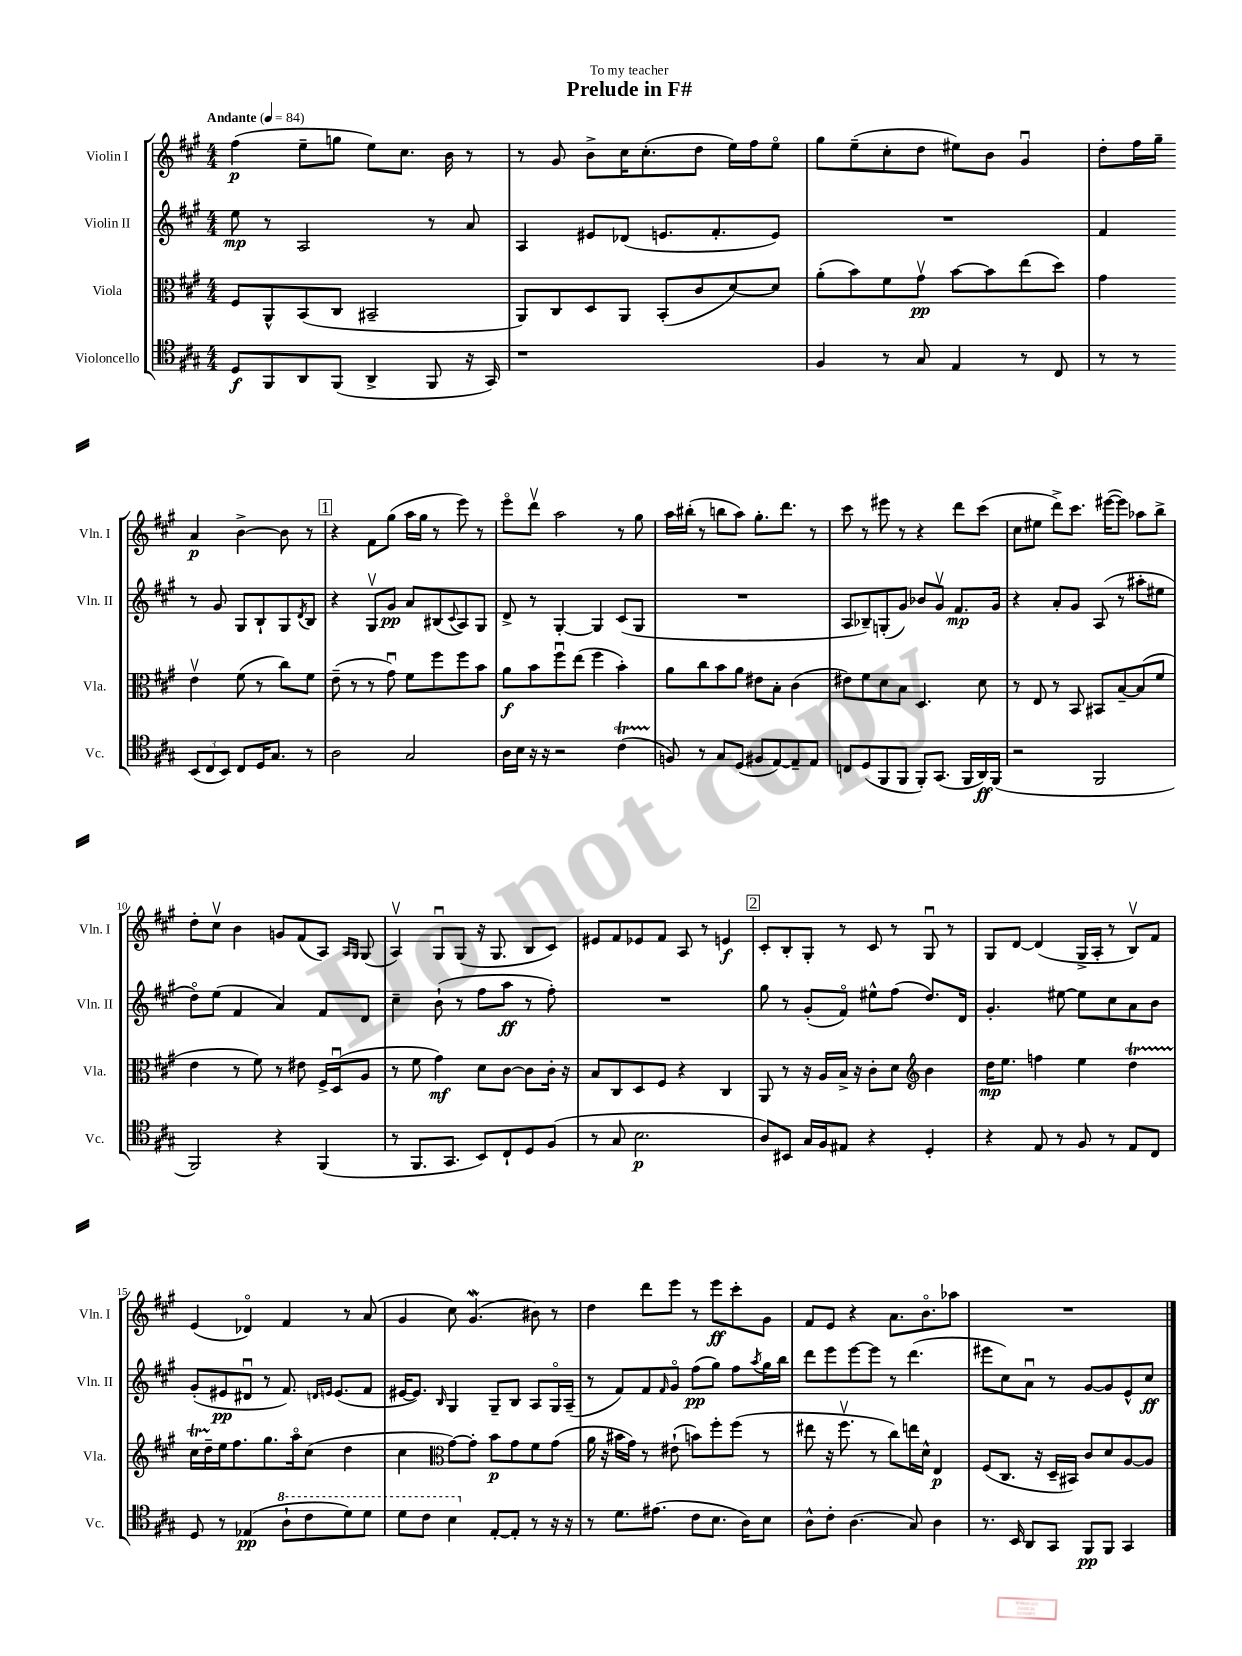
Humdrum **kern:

**kern	**dynam	**kern	**dynam	**kern	**dynam	**kern	**dynam
*part4	*part4	*part3	*part3	*part2	*part2	*part1	*part1
*staff4	*staff4	*staff3	*staff3	*staff2	*staff2	*staff1	*staff1
*I"Violoncello	*	*I"Viola	*	*I"Violin II	*	*I"Violin I	*
*I'Vc.	*	*I'Vla.	*	*I'Vln. II	*	*I'Vln. I	*
*clefC4	*	*clefC3	*	*clefG2	*	*clefG2	*
*k[f#c#g#]	*	*k[f#c#g#]	*	*k[f#c#g#]	*	*k[f#c#g#]	*
*M4/4	*	*M4/4	*	*M4/4	*	*M4/4	*
*MM84	*	*MM84	*	*MM84	*	*MM84	*
=1	=1	=1	=1	=1	=1	=1	=1
!	!	!	!	!	!	!LO:TX:a:B:t=Andante	!
8D/L	f	8F#/L	.	8ee\	mp	(4ff#\	p
8FF#/	.	8AA^^/	.	8r	.	.	.
8AA/	.	(8BB/	.	2A/	.	8ee~\L	.
(8FF#/J	.	8C#/J	.	.	.	8ggn\J	.
4AA^/	.	2BB#X~/	.	.	.	8ee\L)	.
.	.	.	.	.	.	8.cc#\J	.
8FF#/	.	.	.	8r	.	.	.
.	.	.	.	.	.	16b\	.
16r	.	.	.	8a/	.	8r	.
16GG#/)	.	.	.	.	.	.	.
=2	=2	=2	=2	=2	=2	=2	=2
1r	.	8AA/L)	.	4A/	.	8r	.
.	.	8C#/	.	.	.	8g#/	.
.	.	8D/	.	8e#X/L	.	8b^\L	.
.	.	8AA/J	.	(8d-X/J	.	16cc#\K	.
.	.	.	.	.	.	(8.cc#'\	.
.	.	(8BB'/L	.	8.en/L	.	.	.
.	.	8c#/	.	.	.	8dd\J	.
.	.	.	.	8.f#'/	.	.	.
.	.	[8d/)	.	.	.	16ee\LL)	.
.	.	.	.	.	.	16ff#\J	.
.	.	8d/J]	.	8e/J)	.	8ee\J	.
=3	=3	=3	=3	=3	=3	=3	=3
4F#/	.	(8a'\L	.	1r	.	8gg#\L	.
.	.	8b\)	.	.	.	(8ee~\	.
8r	.	8f#\	.	.	.	8cc#'\	.
8G#/	.	8g#v\J	pp	.	.	8dd\J	.
4E/	.	[8b\L	.	.	.	8ee#X\L)	.
.	.	8b\]	.	.	.	8b\J	.
8r	.	(8ee\	.	.	.	4g#u/	.
8C#/	.	8dd\J)	.	.	.	.	.
=4	=4	=4	=4	=4	=4	=4	=4
8r	.	4g#\	.	4f#/	.	8dd'\L	.
8r	.	.	.	.	.	16ff#\L	.
.	.	.	.	.	.	16gg#~\JJ	.
(12BB/L	.	4ev\	.	8r	.	4a/	p
12C#/	.	.	.	.	.	.	.
.	.	.	.	8g#/	.	.	.
12BB/J)	.	.	.	.	.	.	.
8C#/L	.	(8f#\	.	8G#/L	.	[4b^\	.
16D/K	.	8r	.	8B`/	.	.	.
8.G#/J	.	.	.	.	.	.	.
.	.	8cc#\L)	.	8G#/	.	8b\]	.
.	.	.	.	8qd/	.	.	.
8r	.	8f#\J	.	8B/J	.	8r	.
!!LO:LB:g=z
!!LO:REH:place=s1:t=1
=5	=5	=5	=5	=5	=5	=5	=5
2A\	.	(8e~\	.	4r	.	4r	.
.	.	8r	.	.	.	.	.
.	.	8r	.	8G#v/L	.	8f#\L	.
.	.	8g#u\)	.	8g#/J	pp	(8gg#\J	.
2G#/	.	8f#\L	.	8a/L	.	16aa\LL	.
.	.	.	.	.	.	16gg#\JJ	.
.	.	8ff#\	.	(8B#X/	.	8r	.
.	.	.	.	8qqc#/	.	.	.
.	.	8ff#\	.	8A/)	.	8eee\)	.
.	.	8b\J	.	8G#/J	.	8r	.
=6	=6	=6	=6	=6	=6	=6	=6
16A\LL	.	8a\L	f	8d^/	.	8eee\L	.
16B\JJ	.	.	.	.	.	.	.
16r	.	8b\	.	8r	.	8dddv\J	.
16r	.	.	.	.	.	.	.
2r	.	8ff#u\	.	[4G#'/	.	2aa\	.
.	.	(8ee\J	.	.	.	.	.
.	.	4ff#\	.	4G#/]	.	.	.
(4c#t\	.	4b'\)	.	(8c#/L	.	8r	.
.	.	.	.	8G#/J	.	8gg#\	.
=7	=7	=7	=7	=7	=7	=7	=7
8Fn/)	.	8a\L	.	1r	.	16aa\LL	.
.	.	.	.	.	.	(16bb#X'\JJ	.
8r	.	8cc#\	.	.	.	8r	.
8G#/L	.	8b\	.	.	.	8bbn\L	.
(8D/J	.	8a\J	.	.	.	8aa\J)	.
8F#X/L	.	8e#X\L	.	.	.	8.gg#'\L	.
[8E/)	.	8B'\J	.	.	.	.	.
.	.	.	.	.	.	8.ddd\J	.
8E~/]	.	(4c#\	.	.	.	.	.
8E/J	.	.	.	.	.	8r	.
=8	=8	=8	=8	=8	=8	=8	=8
8Cn/L	.	8e#X\L)	.	8A/L	.	8ccc#\	.
(8D/	.	8f#\	.	8B-X~/)	.	8r	.
8FF#/	.	8d\	.	(8Gn'/	.	8eee#X\	.
8FF#/J	.	8B\J	.	8g#/J)	.	8r	.
8FF#'/L)	.	4.D/	.	8b-X/L	.	4r	.
(8.GG#/J	.	.	.	8g#v/J	.	.	.
.	.	.	.	8.f#/L	mp	8ddd\L	.
16FF#/LL	.	.	.	.	.	.	.
16AA/)	ff	8d\	.	.	.	(8ccc#\J	.
(16FF#/JJ	.	.	.	16g#/Jk	.	.	.
=9	=9	=9	=9	=9	=9	=9	=9
2r	.	8r	.	4r	.	8cc#\L	.
.	.	8E/	.	.	.	8ee#X\J	.
.	.	8r	.	8a'/L	.	8ddd^\L)	.
.	.	8BB/	.	8g#/J	.	8.ccc#\J	.
2FF#/	.	8BB#X/L	.	(8A/	.	.	.
.	.	.	.	.	.	([16eee#X\KL	.
.	.	[8B~/	.	8r	.	8eee#\J])	.
.	.	(8B/]	.	8aa#X'\L	.	8aa-X\L	.
.	.	8f#/J	.	8ee#X\J	.	8bb^\J	.
!!LO:LB:g=z
=10	=10	=10	=10	=10	=10	=10	=10
2FF#/)	.	4e\	.	8dd\L)	.	8dd'\L	.
.	.	.	.	(8ee\J	.	8cc#v\J	.
.	.	8r	.	4f#/	.	4b\	.
.	.	8f#\)	.	.	.	.	.
4r	.	8r	.	4a/)	.	8gn/L	.
.	.	8e#X\	.	.	.	(8f#/	.
(4FF#/	.	16F#^/LL	.	8f#/L	.	8A/J)	.
.	.	(16Du/J	.	.	.	.	.
.	.	.	.	.	.	16qqA/LL	.
.	.	.	.	.	.	16qqG#/JJ	.
.	.	8A/J	.	8d/J	.	(8G#/	.
=11	=11	=11	=11	=11	=11	=11	=11
8r	.	8r	.	4cc#~\	.	4Av/)	.
8.FF#/L	.	8f#\	.	.	.	.	.
.	.	4g#\)	mf	(8b`\	.	8G#u/L	.
8.GG#/J	.	.	.	.	.	.	.
.	.	.	.	8r	.	(8G#/J	.
8BB/L)	.	8d\L	.	8ff#\L	.	16r	.
.	.	.	.	.	.	8.G#/	.
8C#`/	.	[8c#\J	.	8aa\J	ff	.	.
8D/	.	8c#\L]	.	8r	.	8B/L	.
(8F#/J	.	16c#'\Jk	.	8ff#'\)	.	8c#/J)	.
.	.	16r	.	.	.	.	.
=12	=12	=12	=12	=12	=12	=12	=12
8r	.	8B/L	.	1r	.	8e#X/L	.
8G#/	.	8C#/	.	.	.	8f#/	.
2.B\	p	8D/	.	.	.	8e-X/	.
.	.	8F#/J	.	.	.	8f#/J	.
.	.	4r	.	.	.	8A/	.
.	.	.	.	.	.	8r	.
.	.	4C#/	.	.	.	4en/	f
!!LO:REH:place=s1:t=2
=13	=13	=13	=13	=13	=13	=13	=13
8A/L)	.	8AA/	.	8gg#\	.	8c#'/L	.
8BB#X/J	.	8r	.	8r	.	8B'/	.
16G#/LL	.	16r	.	(8g#'/L	.	8G#'/J	.
16F#/J	.	16A/LL	.	.	.	.	.
8E#X/J	.	16B^/JJ	.	8f#/J)	.	8r	.
.	.	16r	.	.	.	.	.
4r	.	8c#'\L	.	8ee#X^^\L	.	8c#/	.
.	.	8d\J	.	(8ff#\J	.	8r	.
*	*	*clefG2	*	*	*	*	*
4D'/	.	4b\	.	8.dd/L)	.	8G#u/	.
.	.	.	.	.	.	8r	.
.	.	.	.	16d/Jk	.	.	.
=14	=14	=14	=14	=14	=14	=14	=14
4r	.	16dd\KL	mp	4.g#'/	.	8G#/L	.
.	.	8.ee\J	.	.	.	.	.
.	.	.	.	.	.	[8d/J	.
8E/	.	4ffn\	.	.	.	(4d/]	.
8r	.	.	.	[8ee#X\	.	.	.
8F#/	.	4ee\	.	8ee#\L]	.	16G#^/LL	.
.	.	.	.	.	.	16A'/JJ	.
8r	.	.	.	8cc#\	.	8r	.
8E/L	.	4ddT\	.	8a\	.	8Bv/L)	.
8C#/J	.	.	.	8b\J	.	8f#/J	.
!!LO:LB:g=z
=15	=15	=15	=15	=15	=15	=15	=15
8D/	.	16cc#TTT\LL	.	(8g#'/L	.	(4e/	.
.	.	16dd~\	.	.	.	.	.
8r	.	16ee\J	.	8e#X/	pp	.	.
.	.	8.ff#\	.	.	.	.	.
(4E-X/	pp	.	.	8d#Xu/J	.	4d-X/)	.
.	.	8.gg#\	.	8r	.	.	.
*8va	*	*	*	*	*	*	*
8a`\L	.	.	.	8.f#/)	.	4f#/	.
.	.	16aa\k	.	.	.	.	.
8cc#\	.	(8cc#\J	.	.	.	.	.
.	.	.	.	16qqdn/LL	.	.	.
.	.	.	.	16qqen/JJ	.	.	.
.	.	.	.	(8.e/L	.	.	.
8dd\)	.	4dd\	.	.	.	8r	.
8dd\J	.	.	.	8f#/J	.	(8a/	.
=16	=16	=16	=16	=16	=16	=16	=16
8dd\L	.	4cc#\	.	[16e#X/KL	.	4g#/	.
.	.	.	.	8.e#/J])	.	.	.
8cc#\J	.	.	.	.	.	.	.
*	*	*clefC3	*	*	*	*	*
.	.	.	.	16qqB/	.	.	.
4b\	.	[8g#\L)	.	4G#/	.	8cc#\)	.
.	.	8g#'\J]	.	.	.	(4.g#W/	.
*X8va	*	*	*	*	*	*	*
[8E'/L	.	8b\L	p	8G#~/L	.	.	.
8E'/J]	.	8g#\	.	8B/J	.	.	.
8r	.	8f#\	.	8A/L	.	8b#X\)	.
16r	.	(8g#\J	.	16G#/L	.	8r	.
16r	.	.	.	(16A~/JJ	.	.	.
=17	=17	=17	=17	=17	=17	=17	=17
8r	.	16a\	.	8r	.	4dd\	.
.	.	16r	.	.	.	.	.
8.d\L	.	16b#X\LL	.	8f#/L)	.	.	.
.	.	16g#\JJ)	.	.	.	.	.
.	.	8r	.	8f#/	.	8ddd\L	.
(8.e#X\J	.	.	.	.	.	.	.
.	.	.	.	16qqf#/	.	.	.
.	.	(8e#X`\	.	8g#/J	.	8eee\J	.
8c#\L	.	8bn\L)	.	(8ff#\L	pp	8r	.
8.B\J	.	8ff#'\	.	8gg#\J)	.	8eee\L	ff
.	.	(8ff#\J	.	8ff#\L	.	8ccc#'\	.
16A\KL)	.	.	.	.	.	.	.
.	.	.	.	8qaa/	.	.	.
8B\J	.	8r	.	16gg#\L	.	8g#\J	.
.	.	.	.	16bb\JJ	.	.	.
=18	=18	=18	=18	=18	=18	=18	=18
8A^^\L	.	8ee#X\	.	8ddd\L	.	8f#/L	.
8c#'\J	.	16r	.	8eee\	.	8e/J	.
.	.	8.ff#v\	.	.	.	.	.
(4.A\	.	.	.	[8eee\	.	4r	.
.	.	8r	.	8eee\J]	.	.	.
.	.	8cc#\L)	.	8r	.	8.a\L	.
8G#/)	.	16een\L	.	(4.ddd\	.	.	.
.	.	16d^^\JJ	.	.	.	8.b\	.
4A\	.	4E/	p	.	.	.	.
.	.	.	.	.	.	8aa-X\J	.
=19	=19	=19	=19	=19	=19	=19	=19
8.r	.	(8F#/L	.	8eee#X\L	.	1r	.
.	.	8.C#/J	.	8cc#\)	.	.	.
16BB/	.	.	.	.	.	.	.
8AA/L	.	.	.	8au\J	.	.	.
.	.	16r	.	.	.	.	.
8GG#/J	.	16D~/LL	.	8r	.	.	.
.	.	16BB#X/JJ)	.	.	.	.	.
8FF#/L	pp	8c#/L	.	[8g#/L	.	.	.
8FF#/J	.	8d/	.	8g#/]	.	.	.
4GG#/	.	[8A/	.	8e^^/	.	.	.
.	.	8A/J]	.	8cc#/J	ff	.	.
==	==	==	==	==	==	==	==
*-	*-	*-	*-	*-	*-	*-	*-
